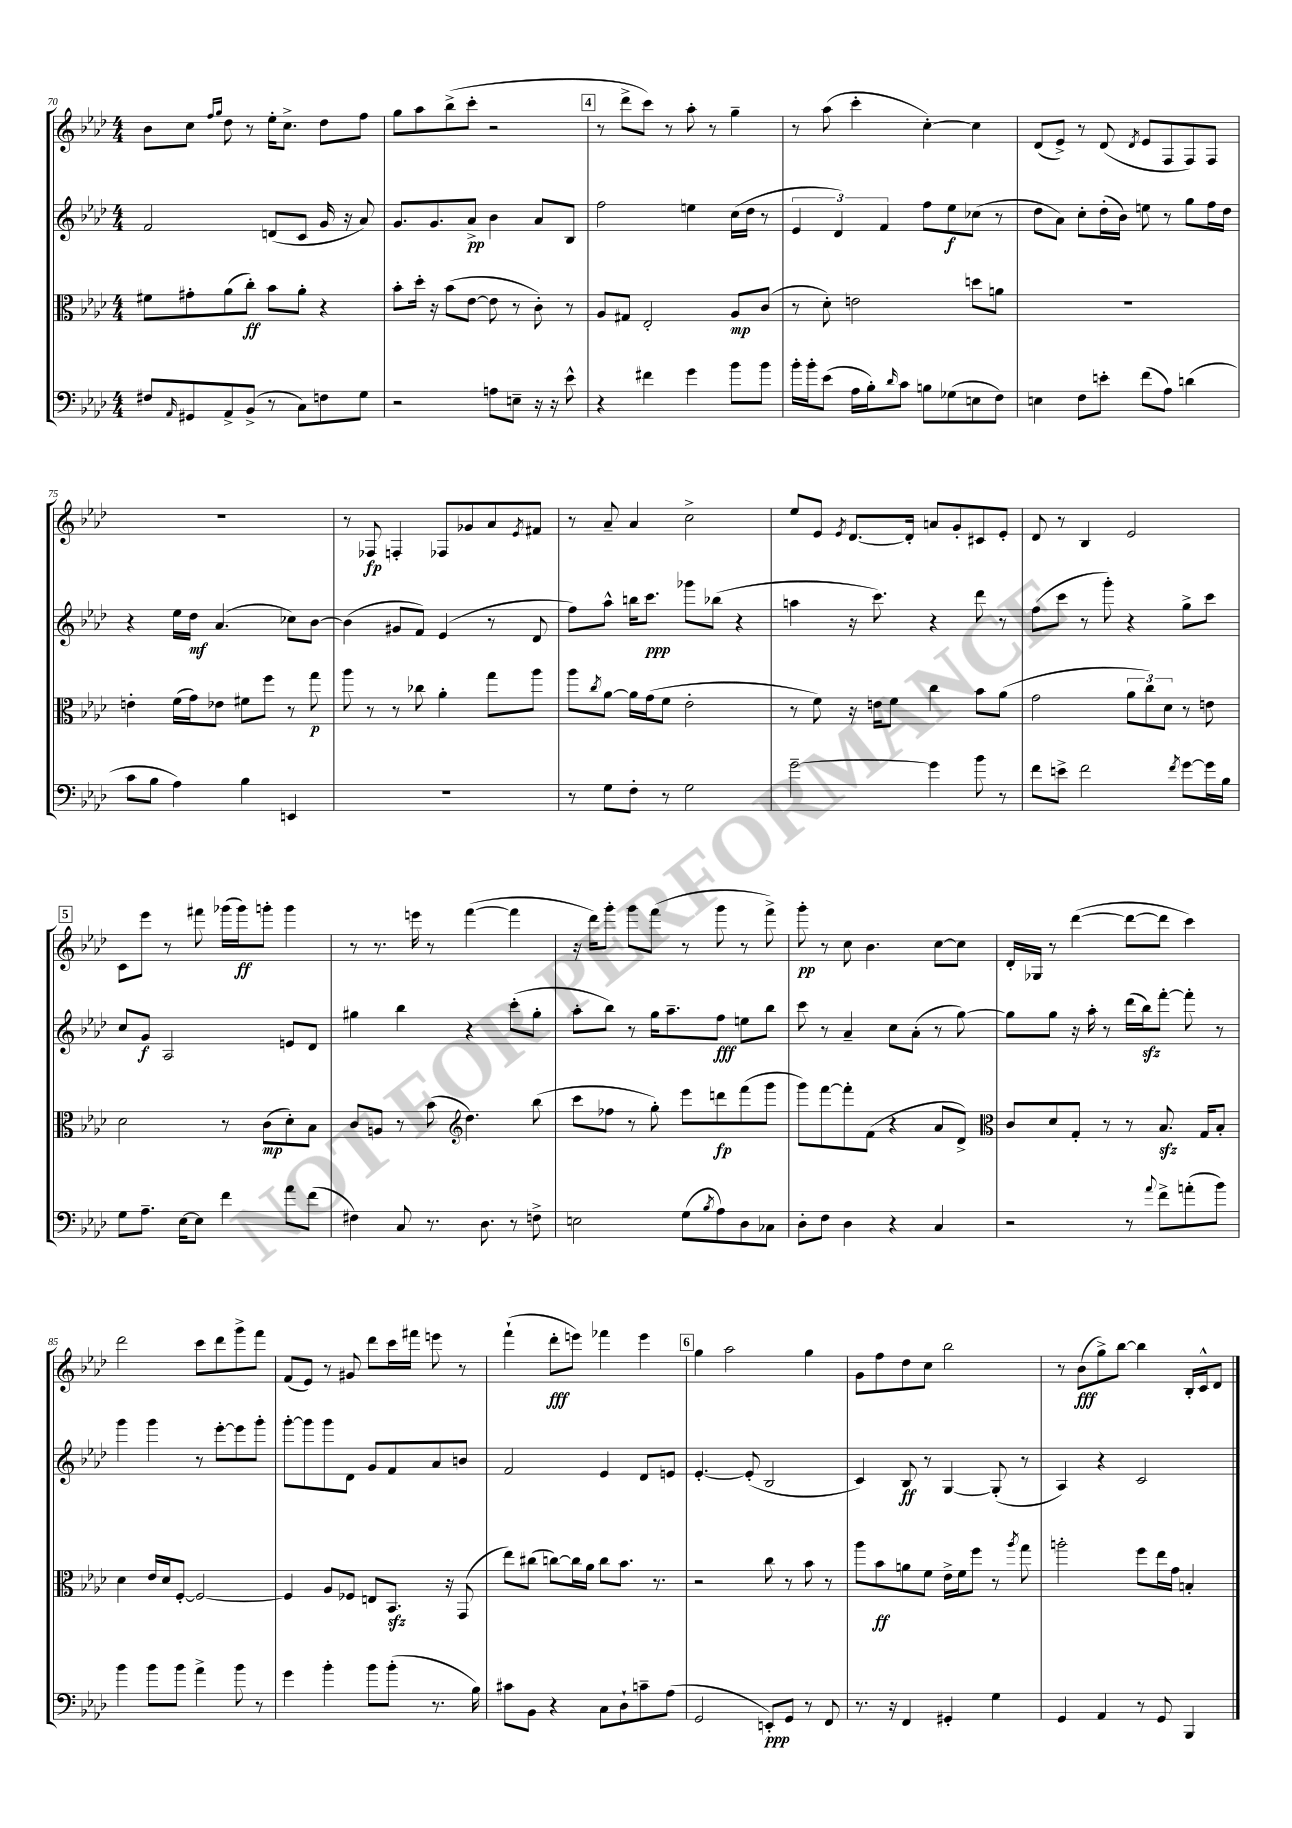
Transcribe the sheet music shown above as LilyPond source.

<<
\new StaffGroup <<
\new Staff = "s0" {
    \clef treble \key aes \major \numericTimeSignature \time 4/4
    bes'8 c''8 \grace { f''16 g''16 } des''8 r8 ees''16-. c''8.-> des''8 f''8 |
    g''8 aes''8 bes''8->( c'''8-. r2 |
    \mark \markup { \box "4" } r8 des'''8-> c'''8) r8 aes''8-. r8 g''4-- |
    r8 aes''8( c'''4-. c''4~-.) c''4 |
    des'8( ees'8->) r8 des'8( \acciaccatura { des'8 } ees'8 f8 f8) f8 |
    R1 |
    r8 fes8\fp f4-. fes8 ges'8 aes'8 \acciaccatura { ees'8 } fis'8 |
    r8 aes'8-- aes'4 c''2-> |
    ees''8 ees'8 \acciaccatura { ees'8 } des'8.~ des'16-. a'8 g'8-. cis'8 ees'8-. |
    des'8 r8 bes4 ees'2 |
    \mark \markup { \box "5" } c'8 ees'''8 r8 fis'''8 ges'''16( ges'''16\ff) g'''8-. g'''4 |
    r8 r8. e'''16 r8 f'''4~( f'''4 |
    r16 des'''16) g'''8-. g'''8 f'''8( r8 g'''8 r8 f'''8->) |
    g'''8-.\pp r8 c''8 bes'4. c''8~ c''8 |
    des'16-. ges16 r8 des'''4~( des'''8~ des'''8 c'''4) |
    des'''2 c'''8 des'''8 g'''8-> f'''8 |
    f'8( ees'8) r8 gis'8 des'''8 c'''16 fis'''16 e'''8 r8 |
    f'''4-!( des'''8-.\fff e'''8) fes'''4 e'''4 |
    \mark \markup { \box "6" } g''4 aes''2 g''4 |
    g'8 f''8 des''8 c''8 bes''2 |
    r8 bes'8\fff( g''8->) bes''8~ bes''4 bes16-. c'16-^ des'8 \bar "|." |
}
\new Staff = "s1" {
    \clef treble \key aes \major \numericTimeSignature \time 4/4
    f'2 d'8( c'8 g'16 r16 aes'8) |
    g'8. g'8. aes'8->\pp bes'4 aes'8 bes8 |
    \mark \markup { \box "4" } f''2 e''4 c''16( des''16 r8 |
    \tuplet 3/2 { ees'4 des'4) f'4 } f''8 ees''8\f ces''8( r8 |
    des''8 aes'8) c''8-. des''16-.( bes'16) e''8 r8 g''8 f''16 des''16 |
    r4 ees''16 des''16\mf aes'4.( ces''8) bes'8~ |
    bes'4( gis'8 f'8) ees'4( r8 des'8 |
    f''8) aes''8-^ b''16 c'''8.\ppp ges'''8 bes''8( r4 |
    a''4 r16 c'''8.) r4 des'''8 r8 |
    f''8( c'''8 r8 g'''8-.) r4 g''8-> c'''8 |
    \mark \markup { \box "5" } c''8 g'8\f aes2 e'8 des'8 |
    gis''4 bes''4 r4 c'''8-.( gis''8-. |
    aes''8-. bes''8) r8 g''16 aes''8.-- f''8\fff e''8 bes''8 |
    c'''8 r8 aes'4-- c''8 aes'8-.( r8 g''8~) |
    g''8 g''8 r16 aes''16-. r8 des'''16( bes''16\sfz) f'''8~-. f'''8-. r8 |
    g'''4 g'''4 r8 ees'''8~-. ees'''8 g'''8-. |
    g'''8~-. g'''8 g'''8 des'8 g'8 f'8 aes'8 b'8 |
    f'2 ees'4 des'8 e'8 |
    \mark \markup { \box "6" } ees'4.~-. ees'8-.( bes2 |
    c'4) bes8\ff r8 g4~ g8-.( r8 |
    aes4) r4 c'2 \bar "|." |
}
\new Staff = "s2" {
    \clef alto \key aes \major \numericTimeSignature \time 4/4
    fis'8 gis'8-. aes'8( c''8-.\ff) bes'8 aes'8-. r4 |
    bes'8-. des''16-. r16 bes'8( ees'8~ ees'8 r8 c'8-.) r8 |
    \mark \markup { \box "4" } aes8 gis8 ees2-. aes8\mp c'8( |
    r8 des'8-.) e'2 d''8 a'8 |
    R1 |
    e'4-. f'16( g'16) ees'8 fis'8 f''8 r8 g''8\p |
    aes''8 r8 r8 ces''8 aes'4-. g''8 aes''8 |
    aes''8 \acciaccatura { c''8 } aes'8~ aes'16 g'16( f'8 ees'2-. |
    r8 f'8) r16 e'16 f'8 c''4 bes'8 aes'8( |
    g'2 \tuplet 3/2 { aes'8 c''8) des'8 } r8 e'8 |
    \mark \markup { \box "5" } des'2 r8 c'8\mp( des'8-.) bes8 |
    c'8 a8 r8 bes'8( \clef treble des''4.) bes''8( |
    c'''8 fes''8 r8 g''8-.) ees'''8 d'''8\fp f'''8( g'''8 |
    g'''8) f'''8~ f'''8-. f'8( r4 aes'8 des'8->) |
    \clef alto c'8 des'8 g8-. r8 r8 bes8.\sfz g16 bes8-. |
    des'4 ees'16 des'16 f8~-. f2~ |
    f4 aes8 fes8 e8 bes,8.\sfz r16 g,8( |
    ees''8) cis''8( c''8~) c''16 aes'16 c''8 bes'8. r8. |
    \mark \markup { \box "6" } r2 c''8 r8 bes'8 r8 |
    aes''8 bes'8\ff a'8 f'8 ees'16-> f'16 f''8 r8 \acciaccatura { aes''8 } g''8 |
    a''2-. f''8 ees''16 g'16 b4-. \bar "|." |
}
\new Staff = "s3" {
    \clef bass \key aes \major \numericTimeSignature \time 4/4
    fis8 \grace { aes,16 } gis,8 aes,8-> bes,8->( r8 c8) f8 g8 |
    r2 a8 e8-- r16 r16 ees'8-^ |
    \mark \markup { \box "4" } r4 fis'4 g'4 bes'8 bes'8 |
    bes'16-. bes'16-. ees'8( aes16 bes16-.) \grace { des'16 } c'8 b8 ges8( e8 f8) |
    e4 f8 e'8-. f'8( aes8) d'4( |
    c'8 bes8 aes4) bes4 e,4 |
    R1 |
    r8 g8 f8-. r8 g2 |
    g'2~-- g'4 bes'8 r8 |
    f'8 e'8-> f'2 \acciaccatura { f'8 } g'8~ g'16 bes16 |
    \mark \markup { \box "5" } g8 aes8.-- ees16~ ees8 f'4 aes'8 f'8( |
    fis4) c8 r8. des8. r8 f8-> |
    e2 g8( \acciaccatura { bes8 } aes8) des8 ces8 |
    des8-. f8 des4 r4 c4 |
    r2 r8 \appoggiatura { aes'8 } f'8-> a'8-.( bes'8) |
    bes'4 bes'8 bes'8 aes'4-> bes'8 r8 |
    g'4 bes'4-. bes'8 bes'8-.( r8. bes16) |
    cis'8 bes,8 r4 c8 des8-! c'8-- aes8( |
    \mark \markup { \box "6" } g,2 e,8-.\ppp) g,8 r8 f,8 |
    r8. r16 f,4 gis,4-. g4 |
    g,4 aes,4 r8 g,8 bes,,4 \bar "|." |
}
>>
>>
\layout { \context { \Score currentBarNumber = #70 } }
